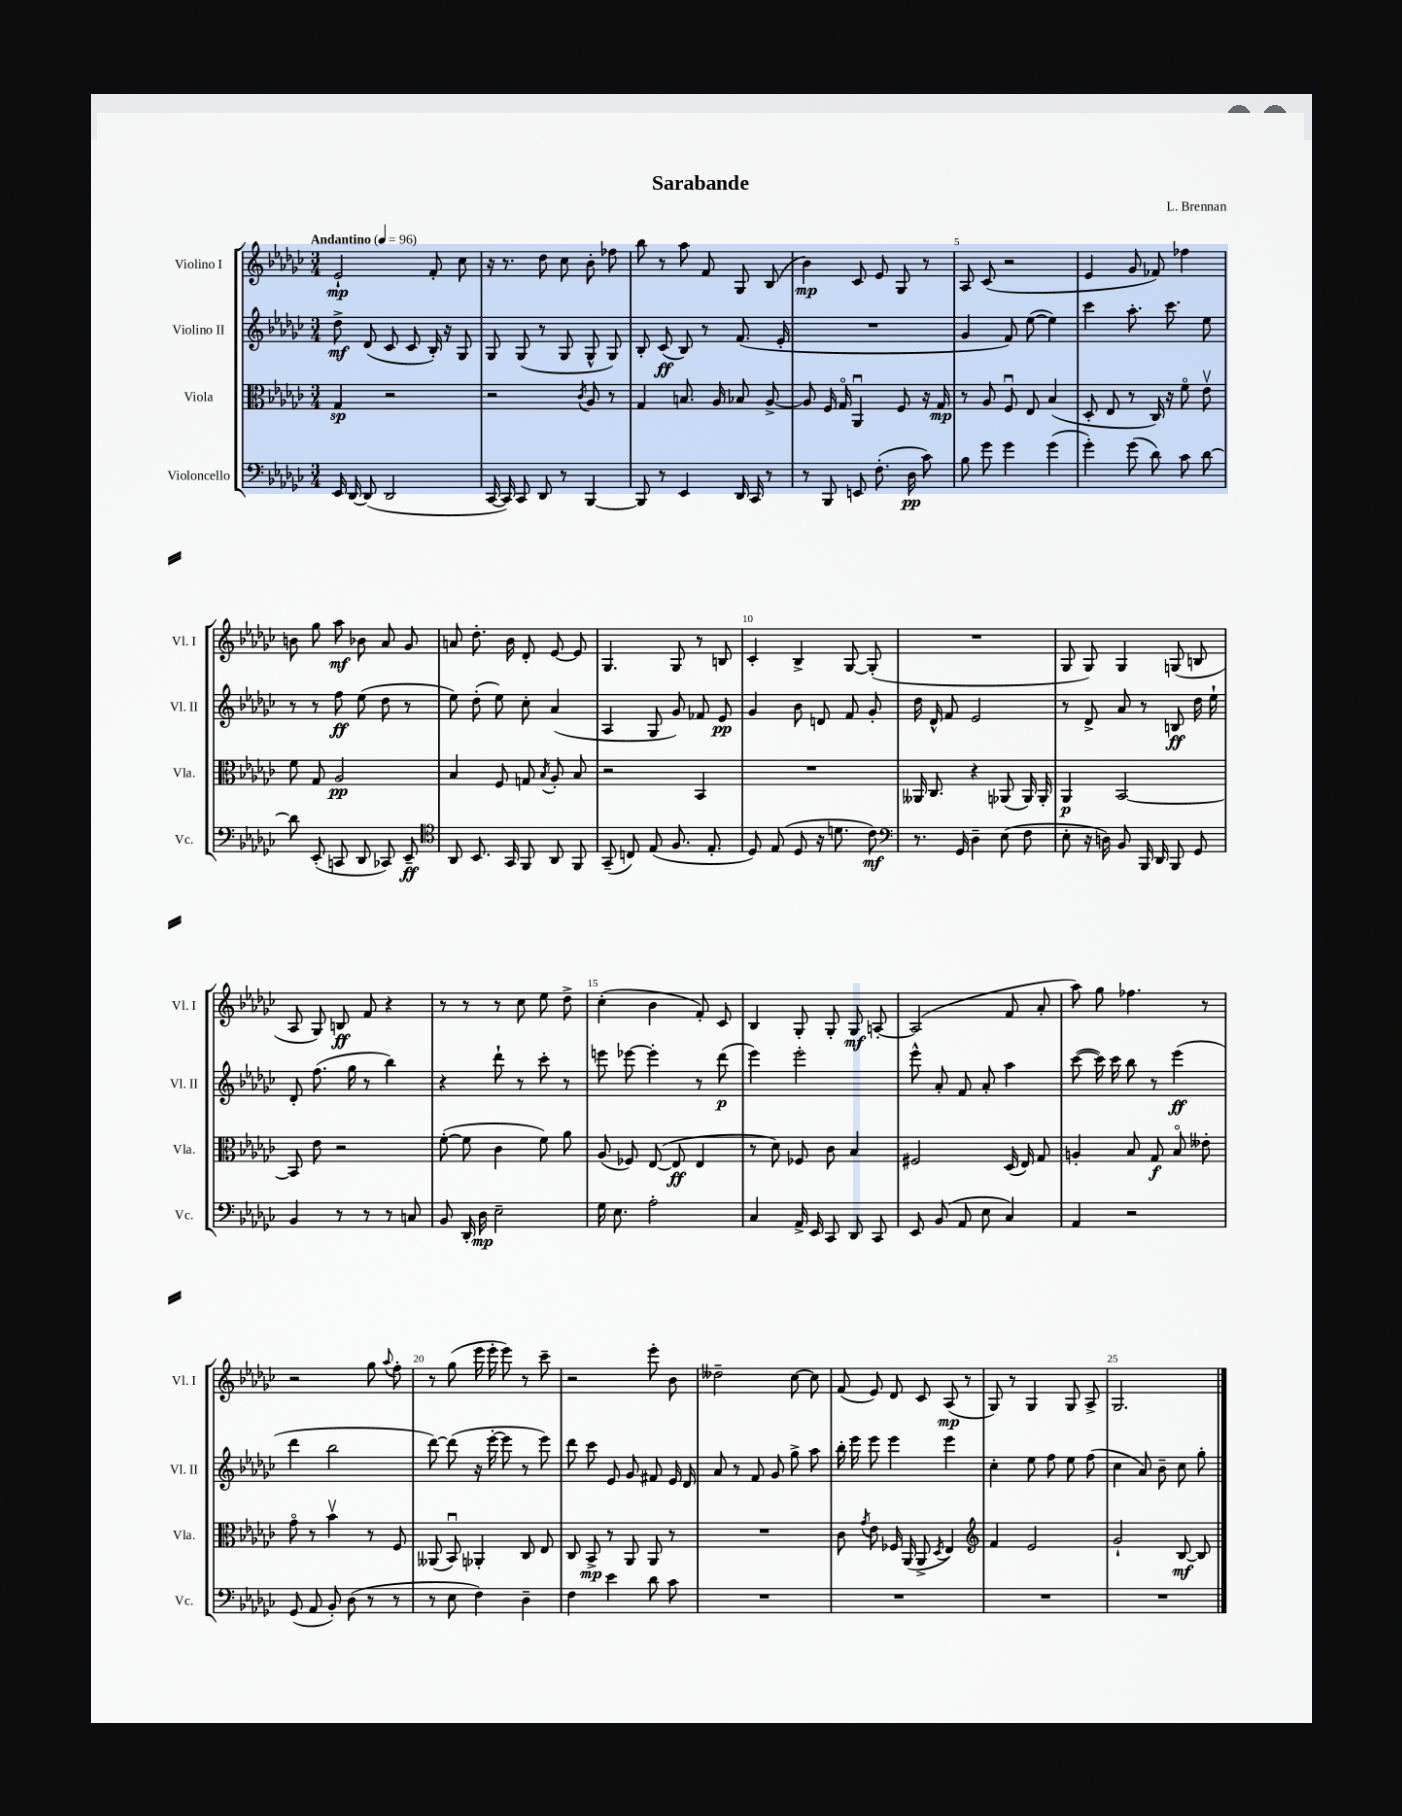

**kern	**dynam	**kern	**dynam	**kern	**dynam	**kern	**dynam
*part4	*part4	*part3	*part3	*part2	*part2	*part1	*part1
*staff4	*staff4	*staff3	*staff3	*staff2	*staff2	*staff1	*staff1
*I"Violoncello	*	*I"Viola	*	*I"Violino II	*	*I"Violino I	*
*I'Vc.	*	*I'Vla.	*	*I'Vl. II	*	*I'Vl. I	*
*clefF4	*	*clefC3	*	*clefG2	*	*clefG2	*
*k[b-e-a-d-g-c-]	*	*k[b-e-a-d-g-c-]	*	*k[b-e-a-d-g-c-]	*	*k[b-e-a-d-g-c-]	*
*M3/4	*	*M3/4	*	*M3/4	*	*M3/4	*
*MM96	*	*MM96	*	*MM96	*	*MM96	*
=1	=1	=1	=1	=1	=1	=1	=1
!	!	!	!	!	!	!LO:TX:a:B:t=Andantino	!
16EE-/	.	4G-/	sp	8dd-^\	mf	2e-`/	mp
[16DD-/	.	.	.	.	.	.	.
(8DD-/]	.	.	.	(8d-/	.	.	.
2DD-/	.	2r	.	8c-/	.	.	.
.	.	.	.	8c-/	.	.	.
.	.	.	.	16B-'/)	.	8f'/	.
.	.	.	.	16r	.	.	.
.	.	.	.	8G-/	.	8cc-\	.
=2	=2	=2	=2	=2	=2	=2	=2
[16CC-/	.	2r	.	8G-/	.	16r	.
16CC-/])	.	.	.	.	.	8.r	.
8CC-/	.	.	.	(8G-/	.	.	.
8DD-/	.	.	.	8r	.	8dd-\	.
8r	.	.	.	8G-/	.	8cc-\	.
.	.	8qc-/	.	.	.	.	.
[4BBB-/	.	8A-/	.	8G-^^/	.	8b-'\	.
.	.	8r	.	8G-/)	.	8ff-X\	.
=3	=3	=3	=3	=3	=3	=3	=3
8BBB-/]	.	4G-/	.	8B-'/	.	8bb-\	.
8r	.	.	.	(8c-/	ff	8r	.
4EE-/	.	8.Bn/	.	8B-/)	.	8aa-\	.
.	.	.	.	8r	.	8f/	.
.	.	16A-/	.	.	.	.	.
16DD-/	.	8B-X/	.	(8.f/	.	8G-/	.
16CC-/	.	.	.	.	.	.	.
8r	.	[8A-^/	.	.	.	(8B-/	.
.	.	.	.	16e-'/	.	.	.
=4	=4	=4	=4	=4	=4	=4	=4
8r	.	8A-/]	.	2.r	.	4b-\)	mp
8BBB-/	.	16F/	.	.	.	.	.
.	.	16G-/	.	.	.	.	.
8EEn/	.	4AA-u/	.	.	.	8c-/	.
(8.F'\	.	.	.	.	.	8e-/	.
.	.	8F/	.	.	.	8G-/	.
16D-\	pp	.	.	.	.	.	.
8c-\)	.	16r	.	.	.	8r	.
.	.	16G-/	mp	.	.	.	.
=5	=5	=5	=5	=5	=5	=5	=5
8B-\	.	8r	.	4g-/	.	8A-/	.
8g-\	.	8A-/	.	.	.	(8c-/	.
4g-\	.	8Fu/	.	8f/)	.	2r	.
.	.	8E-/	.	([8ee-\	.	.	.
(4g-\	.	(4B-/	.	4ee-\])	.	.	.
=6	=6	=6	=6	=6	=6	=6	=6
4g-'\)	.	8D-'/	.	4ccc-\	.	4e-/	.
.	.	8E-/	.	.	.	.	.
(8g-\	.	8r	.	8.aa-'\	.	8g-/	.
8d-\)	.	16C-/)	.	.	.	8f-X/)	.
.	.	16r	.	8.ccc-\	.	.	.
8c-\	.	8f\	.	.	.	4ff-X\	.
[8d-\	.	8e-v\	.	8ee-\	.	.	.
!!LO:LB:g=z
=7	=7	=7	=7	=7	=7	=7	=7
8d-\]	.	8f\	.	8r	.	8bn\	.
(8EE-'/	.	8G-/	.	8r	.	8gg-\	.
8CCn/	.	2A-/	pp	8ff\	ff	8aa-\	mf
8DD-/	.	.	.	(8ee-\	.	8b-X\	.
8CC-X/)	.	.	.	8dd-\	.	8a-/	.
8EE-~/	ff	.	.	8r	.	8g-/	.
=8	=8	=8	=8	=8	=8	=8	=8
*clefC4	*	*	*	*	*	*	*
8AA-/	.	4B-/	.	8ee-\)	.	8an/	.
8.BB-/	.	.	.	(8dd-'\	.	8.dd-'\	.
.	.	8F/	.	8ee-\)	.	.	.
16GG-/	.	.	.	.	.	16b-\	.
8FF/	.	8Gn/	.	8cc-'\	.	8d-'/	.
.	.	8qB-/	.	.	.	.	.
8AA-/	.	8A-'/	.	(4a-/	.	[8e-/	.
8FF/	.	8B-/	.	.	.	8e-/]	.
=9	=9	=9	=9	=9	=9	=9	=9
(8GG-~/	.	2r	.	4A-/	.	4.G-/	.
8Cn/)	.	.	.	.	.	.	.
(8E-/	.	.	.	8G-/	.	.	.
8.F/	.	.	.	8g-/)	.	8G-/	.
.	.	4BB-/	.	8f-X/	.	8r	.
8.E-'/	.	.	.	.	.	.	.
.	.	.	.	8e-/	pp	8Bn/	.
=10	=10	=10	=10	=10	=10	=10	=10
8D-/)	.	2.r	.	4g-/	.	4c-'/	.
(8E-/	.	.	.	.	.	.	.
8D-/	.	.	.	8b-\	.	4B-^/	.
16r	.	.	.	8dn/	.	.	.
8.dn\	.	.	.	.	.	.	.
.	.	.	.	8f/	.	[8G-/	.
8c-\)	mf	.	.	8g-'/	.	(8G-'/]	.
=11	=11	=11	=11	=11	=11	=11	=11
*clefF4	*	*	*	*	*	*	*
8.r	.	16AA--X/	.	16dd-\	.	2.r	.
.	.	8.C-/	.	16d-^^/	.	.	.
.	.	.	.	8f/	.	.	.
16GG-/	.	.	.	.	.	.	.
4D-~\	.	4r	.	2e-/	.	.	.
(8E-\	.	(8AA-X/	.	.	.	.	.
8F\	.	16AA-/)	.	.	.	.	.
.	.	16AA-'/	.	.	.	.	.
=12	=12	=12	=12	=12	=12	=12	=12
8E-'\	.	4AA-/	p	8r	.	8G-/	.
16r	.	.	.	8d-^/	.	8G-/)	.
16Dn\)	.	.	.	.	.	.	.
8BB-/	.	[2BB-/	.	8a-/	.	4G-/	.
16BBB-/	.	.	.	8r	.	.	.
16DD-/	.	.	.	.	.	.	.
8BBB-/	.	.	.	8Bn/	ff	(8Gn/	.
8GG-/	.	.	.	16dd-\	.	8Bn/	.
.	.	.	.	16ee-`\	.	.	.
!!LO:LB:g=z
=13	=13	=13	=13	=13	=13	=13	=13
4BB-/	.	8BB-/]	.	8d-'/	.	8A-/	.
.	.	8e-\	.	(8.ff\	.	8G-/)	.
8r	.	2r	.	.	.	8Bn/	ff
.	.	.	.	16gg-\	.	.	.
8r	.	.	.	8r	.	8f/	.
8r	.	.	.	4bb-\)	.	4r	.
8Cn/	.	.	.	.	.	.	.
=14	=14	=14	=14	=14	=14	=14	=14
8BB-/	.	([8f'\	.	4r	.	8r	.
16DD-'/	.	8f\]	.	.	.	8r	.
16D-\	mp	.	.	.	.	.	.
2E-~\	.	4c-\	.	8ddd-`\	.	8r	.
.	.	.	.	8r	.	8cc-\	.
.	.	8f\)	.	8ccc-'\	.	8ee-\	.
.	.	8a-\	.	8r	.	8dd-^\	.
=15	=15	=15	=15	=15	=15	=15	=15
16G-\	.	(8A-/	.	8eeen\	.	(4cc-'\	.
8.E-\	.	.	.	.	.	.	.
.	.	8F-X/)	.	[8eee-X\	.	.	.
2A-'\	.	([8E-/	.	4eee-'\]	.	4b-\	.
.	.	8E-/]	ff	.	.	.	.
.	.	4E-/	.	8r	.	8f'/)	.
.	.	.	.	(8ddd-\	p	8c-/	.
=16	=16	=16	=16	=16	=16	=16	=16
4C-/	.	8r	.	4eee-\)	.	4B-/	.
.	.	8d-\)	.	.	.	.	.
16AA-^/	.	8F-X/	.	2eee-'\	.	8G-'/	.
16EE-/	.	.	.	.	.	.	.
8CC-/	.	8c-\	.	.	.	8G-'/	.
8DD-/	.	4B-/	.	.	.	8G-/	mf
8CC-/	.	.	.	.	.	[8An'/	.
=17	=17	=17	=17	=17	=17	=17	=17
8EE-/	.	2F#X/	.	8eee-^^\	.	(2A/]	.
(8BB-/	.	.	.	8a-'/	.	.	.
8AA-/	.	.	.	8f/	.	.	.
8E-\	.	.	.	8a-'/	.	.	.
4C-/)	.	(16D-/	.	4aa-\	.	8f/	.
.	.	16E-/)	.	.	.	.	.
.	.	8G-/	.	.	.	8a-'/	.
=18	=18	=18	=18	=18	=18	=18	=18
4AA-/	.	4An'/	.	([8ccc-\	.	8aa-\)	.
.	.	.	.	16ccc-\])	.	8gg-\	.
.	.	.	.	16ccc-\	.	.	.
2r	.	8B-/	.	8bb-\	.	4.ff-X\	.
.	.	8G-/	f	8r	.	.	.
.	.	8B-/	.	(4eee-\	ff	.	.
.	.	8e--X'\	.	.	.	8r	.
!!LO:LB:g=z
=19	=19	=19	=19	=19	=19	=19	=19
(8GG-/	.	8g-\	.	4ddd-\	.	2r	.
8AA-/	.	8r	.	.	.	.	.
8BB-'/)	.	4b-v\	.	2bb-\	.	.	.
(8D-\	.	.	.	.	.	.	.
8r	.	8r	.	.	.	8gg-\	.
.	.	.	.	.	.	8qqaa-/	.
8r	.	8F/	.	.	.	8ff'\	.
=20	=20	=20	=20	=20	=20	=20	=20
8r	.	(8AA--X/	.	[8ddd-\)	.	8r	.
8E-\	.	8BB-u/)	.	(8ddd-\]	.	(8gg-\	.
4F\)	.	4AA-X'/	.	16r	.	16eee-\	.
.	.	.	.	[16eee-'\	.	16eee-'\	.
.	.	.	.	8eee-\]	.	8eee-\)	.
4D-~\	.	8C-/	.	8r	.	8r	.
.	.	8E-/	.	8eee-\)	.	8ccc-~\	.
=21	=21	=21	=21	=21	=21	=21	=21
4F\	.	8C-/	.	8ddd-\	.	2r	.
.	.	8BB-^/	mp	8ccc-\	.	.	.
4e-\	.	8r	.	8e-/	.	.	.
.	.	8AA-/	.	8g-/	.	.	.
8d-\	.	8AA-/	.	8f#X/	.	8eee-'\	.
8c-\	.	8r	.	16e-/	.	8b-\	.
.	.	.	.	16d-/	.	.	.
=22	=22	=22	=22	=22	=22	=22	=22
2.r	.	2.r	.	8a-/	.	2dd--X~\	.
.	.	.	.	8r	.	.	.
.	.	.	.	8f/	.	.	.
.	.	.	.	8g-/	.	.	.
.	.	.	.	8gg-^\	.	[8cc-\	.
.	.	.	.	8aa-\	.	8cc-\]	.
=23	=23	=23	=23	=23	=23	=23	=23
2.r	.	8c-\	.	16bb-'\	.	(8f/	.
.	.	.	.	16eee-\	.	.	.
.	.	8qg-/	.	.	.	.	.
.	.	8e-\	.	8eee-\	.	8e-/)	.
.	.	16F-X/	.	4eee-\	.	8d-/	.
.	.	(16AA-/	.	.	.	.	.
.	.	8AA-^/	.	.	.	8c-/	.
.	.	8qD-/	.	.	.	.	.
.	.	4E-/)	.	4eee-\	.	(8A-/	mp
.	.	.	.	.	.	8r	.
=24	=24	=24	=24	=24	=24	=24	=24
*	*	*clefG2	*	*	*	*	*
2.r	.	4f/	.	4cc-'\	.	8G-/)	.
.	.	.	.	.	.	8r	.
.	.	2e-/	.	8ee-\	.	4G-/	.
.	.	.	.	8ff\	.	.	.
.	.	.	.	8ee-\	.	8G-/	.
.	.	.	.	(8ff\	.	8A-^/	.
=25	=25	=25	=25	=25	=25	=25	=25
2.r	.	2g-`/	.	4cc-\	.	2.G-/	.
.	.	.	.	8a-/)	.	.	.
.	.	.	.	8b-~\	.	.	.
.	.	[8B-/	mf	8cc-\	.	.	.
.	.	8B-/]	.	8gg-'\	.	.	.
==	==	==	==	==	==	==	==
*-	*-	*-	*-	*-	*-	*-	*-
